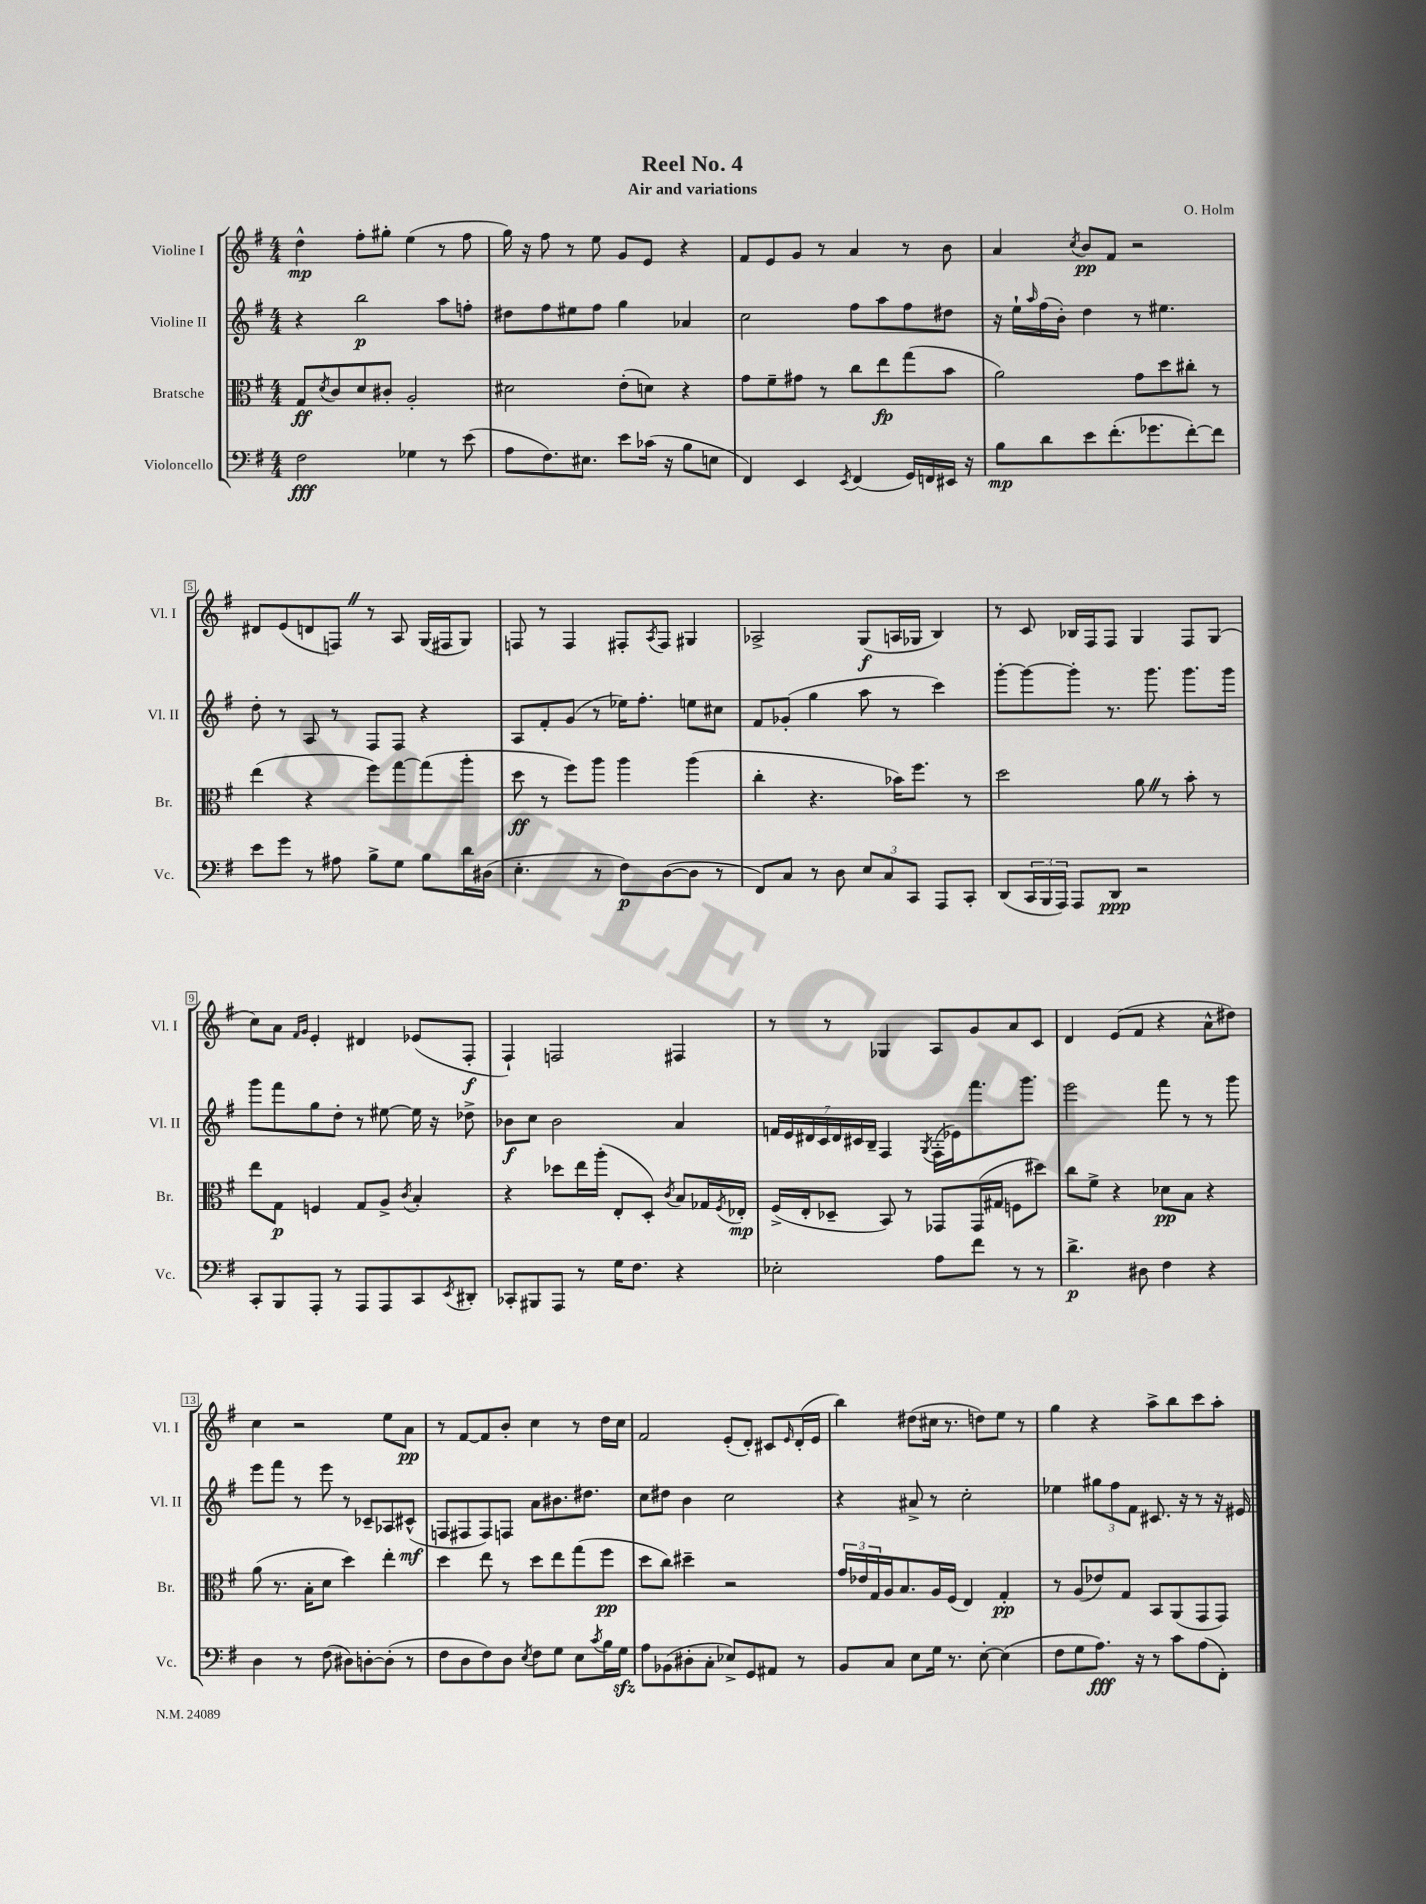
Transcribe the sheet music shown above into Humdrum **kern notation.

**kern	**dynam	**kern	**dynam	**kern	**dynam	**kern	**dynam
*part4	*part4	*part3	*part3	*part2	*part2	*part1	*part1
*staff4	*staff4	*staff3	*staff3	*staff2	*staff2	*staff1	*staff1
*I"Violoncello	*	*I"Bratsche	*	*I"Violine II	*	*I"Violine I	*
*I'Vc.	*	*I'Br.	*	*I'Vl. II	*	*I'Vl. I	*
*clefF4	*	*clefC3	*	*clefG2	*	*clefG2	*
*k[f#]	*	*k[f#]	*	*k[f#]	*	*k[f#]	*
*M4/4	*	*M4/4	*	*M4/4	*	*M4/4	*
=1	=1	=1	=1	=1	=1	=1	=1
2F#\	fff	8G/L	ff	4r	.	4dd^^\	mp
.	.	8qd/	.	.	.	.	.
.	.	8c/	.	.	.	.	.
.	.	8d/	.	2bb\	p	8ff#'\L	.
.	.	8c#X'/J	.	.	.	8gg#X'\J	.
4G-X\	.	2A'/	.	.	.	(4ee\	.
8r	.	.	.	8aa\L	.	8r	.
(8e\	.	.	.	8ffn'\J	.	8ff#\	.
=2	=2	=2	=2	=2	=2	=2	=2
8A\L	.	2d#X\	.	8dd#X\L	.	16gg\)	.
.	.	.	.	.	.	16r	.
8.F#\)	.	.	.	8ff#\	.	8ff#\	.
.	.	.	.	8ee#X\	.	8r	.
8.E#X\J	.	.	.	.	.	.	.
.	.	.	.	8ff#\J	.	8ee\	.
8e\L	.	(8e'\L	.	4gg\	.	8g/L	.
(16c-X\Jk	.	8dn\J)	.	.	.	8e/J	.
16r	.	.	.	.	.	.	.
8B\L	.	4r	.	4a-X/	.	4r	.
8En\J	.	.	.	.	.	.	.
=3	=3	=3	=3	=3	=3	=3	=3
4FF#/)	.	8g\L	.	2cc\	.	8f#/L	.
.	.	8f#~\	.	.	.	8e/	.
4EE/	.	8g#X\J	.	.	.	8g/J	.
.	.	8r	.	.	.	8r	.
8qEE/	.	.	.	.	.	.	.
(4FF#/	.	8cc\L	.	8ff#\L	.	4a/	.
.	.	8ee\	fp	8aa\	.	.	.
16GG/LL)	.	(8gg\	.	8ff#\	.	8r	.
16FFn/	.	.	.	.	.	.	.
16EE#X/JJ	.	8b\J	.	8dd#X\J	.	8b\	.
16r	.	.	.	.	.	.	.
=4	=4	=4	=4	=4	=4	=4	=4
8B\L	mp	2a\)	.	16r	.	4a/	.
.	.	.	.	16ee`\LL	.	.	.
.	.	.	.	16qqaa/	.	.	.
8d\	.	.	.	(16ff#\	.	.	.
.	.	.	.	16b'\JJ)	.	.	.
.	.	.	.	.	.	8qcc/	.
8e\	.	.	.	4dd\	.	8b/L	pp
(8.f#'\	.	.	.	.	.	8f#/J	.
.	.	8g\L	.	8r	.	2r	.
8.g-X\	.	.	.	.	.	.	.
.	.	8dd\	.	4.ee#X\	.	.	.
[8f#'\)	.	8cc#X'\J	.	.	.	.	.
8f#\J]	.	8r	.	.	.	.	.
!!LO:LB:g=z
=5	=5	=5	=5	=5	=5	=5	=5
8e\L	.	(4ee\	.	8dd'\	.	8d#X/L	.
8g\J	.	.	.	8r	.	(8e/	.
8r	.	4r	.	8A/	.	8dn/	.
8A#X\	.	.	.	8r	.	8FnZ/J)	.
8B^\L	.	8ff#\L)	.	8F#/L	.	8r	.
8G\J	.	[8gg\	.	8F#/J	.	8A/	.
8B\L	.	(8gg\]	.	4r	.	(16G/LL	.
.	.	.	.	.	.	16F#X/J	.
16d\L	.	8aa'\J	.	.	.	8G/J)	.
(16D#X\JJ	.	.	.	.	.	.	.
=6	=6	=6	=6	=6	=6	=6	=6
4.E'\	.	8dd\	ff	8A/L	.	8Fn/	.
.	.	8r	.	8f#'/	.	8r	.
.	.	8ff#\L)	.	(8g/J	.	4F/	.
8r	.	8aa\J	.	8r	.	.	.
8F#\L)	p	4aa\	.	16ee-X\KL)	.	8F#X'/L	.
.	.	.	.	8.ff#'\J	.	.	.
.	.	.	.	.	.	8qA/	.
([8D\	.	.	.	.	.	8F#/J	.
8D\J]	.	(4aa\	.	8een\L	.	4G#X/	.
8r	.	.	.	8cc#X\J	.	.	.
=7	=7	=7	=7	=7	=7	=7	=7
8FF#/L)	.	4cc'\	.	8f#/L	.	2A-X^/	.
8C/J	.	.	.	(8g-X'/J	.	.	.
8r	.	4.r	.	4gg\	.	.	.
8D\	.	.	.	.	.	.	.
12E/L	.	.	.	8aa\	.	(8G/L	f
12C/	.	.	.	.	.	.	.
.	.	16b-X\KL)	.	8r	.	16An/L	.
12CC/J	.	.	.	.	.	.	.
.	.	8.ff#\J	.	.	.	16G-X/JJ	.
8AAA/L	.	.	.	4ccc\)	.	4B/)	.
8CC'/J	.	8r	.	.	.	.	.
=8	=8	=8	=8	=8	=8	=8	=8
(8DD/L	.	2dd\	.	[8ggg'\L	.	8r	.
24CC/L	.	.	.	8ggg\_	.	8c/	.
24BBB/	.	.	.	.	.	.	.
24AAA/JJ)	.	.	.	.	.	.	.
8AAA/L	.	.	.	8ggg'\J]	.	16B-X/LL	.
.	.	.	.	.	.	16F#/J	.
8DD/J	ppp	.	.	8.r	.	8F#/J	.
2r	.	8aZ\	.	.	.	4G/	.
.	.	.	.	8.ggg\	.	.	.
.	.	8r	.	.	.	.	.
.	.	8b'\	.	8.ggg\L	.	8F#/L	.
.	.	8r	.	.	.	(8G/J	.
.	.	.	.	16ggg\Jk	.	.	.
!!LO:LB:g=z
=9	=9	=9	=9	=9	=9	=9	=9
8CC'/L	.	8ee\L	.	8ggg\L	.	8cc\L)	.
8BBB/	.	8G\J	p	8fff#\	.	8a\J	.
.	.	.	.	.	.	16qqf#/LL	.
.	.	.	.	.	.	16qqg/JJ	.
8AAA'/J	.	4Fn/	.	8gg\	.	4e'/	.
8r	.	.	.	8dd'\J	.	.	.
8AAA/L	.	8G/L	.	8r	.	4d#X/	.
8AAA/	.	8A^/J	.	[8ee#X\	.	.	.
.	.	8qc/	.	.	.	.	.
8CC/	.	4B'/	.	16ee#\]	.	(8e-X/L	.
.	.	.	.	16r	.	.	.
8qEE/	.	.	.	.	.	.	.
8DD#X'/J	.	.	.	8dd-X^\	.	8F#'/J	f
=10	=10	=10	=10	=10	=10	=10	=10
8CC-X'/L	.	4r	.	8b-X\L	f	4F#`/)	.
8BBB#X/	.	.	.	8cc\J	.	.	.
8AAA/J	.	8dd-X\L	.	2b-\	.	2Fn/	.
8r	.	16ee\L	.	.	.	.	.
.	.	(16aa'\JJ	.	.	.	.	.
16G\KL	.	8E'/L	.	.	.	.	.
8.F#\J	.	.	.	.	.	.	.
.	.	8D'/J)	.	.	.	.	.
.	.	8qc/	.	.	.	.	.
4r	.	8B/L	.	4a/	.	4F#X/	.
.	.	16G-X/L	.	.	.	.	.
.	.	8qF#/	.	.	.	.	.
.	.	16E-X'/JJ	mp	.	.	.	.
=11	=11	=11	=11	=11	=11	=11	=11
2E-X'\	.	(16F#^/LL	.	28fn/LL	.	8r	.
.	.	.	.	28e/	.	.	.
.	.	16E'/J	.	.	.	.	.
.	.	.	.	28d#X/	.	.	.
.	.	.	.	28c/	.	.	.
.	.	8D-X~/J	.	.	.	8r	.
.	.	.	.	28d#/	.	.	.
.	.	.	.	28c#X/	.	.	.
.	.	.	.	28B~/JJ	.	.	.
.	.	8BB/)	.	4F#/	.	4G-X/	.
.	.	8r	.	.	.	.	.
.	.	.	.	8qG/	.	.	.
8A\L	.	8GG-X/L	.	(16F#'\LL	.	8A/L	.
.	.	.	.	16e-X\J)	.	.	.
8f#\J	.	(16GG-/L	.	8.fff#\	.	8g/	.
.	.	16G#X/JJ	.	.	.	.	.
8r	.	8Fn\L	.	.	.	8a/	.
.	.	.	.	8.ggg\J	.	.	.
8r	.	8dd#X\J)	.	.	.	8c/J	.
=12	=12	=12	=12	=12	=12	=12	=12
4.d^\	p	8cc\L	.	2eee\	.	4d/	.
.	.	8f#^\J	.	.	.	.	.
.	.	4r	.	.	.	(8e/L	.
8D#X\	.	.	.	.	.	8f#/J	.
4F#\	.	8d-X\L	pp	8fff#\	.	4r	.
.	.	8B\J	.	8r	.	.	.
4r	.	4r	.	8r	.	8a^^\L	.
.	.	.	.	8ggg\	.	8dd#X\J)	.
!!LO:LB:g=z
=13	=13	=13	=13	=13	=13	=13	=13
4D\	.	(8a\	.	8eee\L	.	4cc\	.
.	.	8.r	.	8fff#\J	.	.	.
8r	.	.	.	8r	.	2r	.
.	.	16B'\KL	.	.	.	.	.
(8F#\	.	8d\J	.	8eee\	.	.	.
8D#X\L)	.	4dd\)	.	8r	.	.	.
[8Dn'\	.	.	.	8c-X~/L	.	.	.
(8D'\J]	.	4ee'\	.	8A-X/	.	8ee\L	.
8r	.	.	.	(8c#X^^/J	mf	8a\J	pp
=14	=14	=14	=14	=14	=14	=14	=14
8F#\L	.	4dd\	.	8Fn/L	.	8r	.
8D\	.	.	.	8F#X/	.	[8f#/L	.
8F#\)	.	8ee\	.	8F#/)	.	8f#/]	.
8D\J	.	8r	.	8Fn/J	.	8b'/J	.
8qE/	.	.	.	.	.	.	.
8F#\L	.	8dd\L	.	8a\L	.	4cc\	.
8G\J	.	8ee\	.	8.b#X\	.	.	.
8E\L	.	(8gg\	.	.	.	8r	.
.	.	.	.	8.dd#X\J	.	.	.
8qc/	.	.	.	.	.	.	.
16B\L	.	8ff#\J	pp	.	.	16dd\LL	.
16Gzz\JJ	.	.	.	.	.	16cc\JJ	.
=15	=15	=15	=15	=15	=15	=15	=15
8A\L	.	8dd\L	.	8cc\L	.	2f#/	.
(8BB-X\	.	8cc\J)	.	8dd#X\J	.	.	.
8D#X'\	.	4dd#X~\	.	4b\	.	.	.
8C'\J	.	.	.	.	.	.	.
8E-X^/L)	.	2r	.	2cc\	.	(8e'/L	.
8GG/	.	.	.	.	.	8d'/J)	.
8AA#X/J	.	.	.	.	.	8c#X/L	.
.	.	.	.	.	.	16qqe/	.
8r	.	.	.	.	.	(16d'/L	.
.	.	.	.	.	.	16e/JJ	.
=16	=16	=16	=16	=16	=16	=16	=16
8BB/L	.	24g/LL	.	4r	.	4bb\)	.
.	.	24e-X/	.	.	.	.	.
.	.	24G/	.	.	.	.	.
8C/J	.	16A/J	.	.	.	.	.
.	.	8.B/	.	.	.	.	.
8E\L	.	.	.	8a#X^/	.	(8dd#X\L	.
16G\Jk	.	16A/L	.	8r	.	16cc#X\Jk	.
8.r	.	(16F#/JJ	.	.	.	8.r	.
.	.	4E/)	.	2cc'\	.	.	.
[8E'\	.	.	.	.	.	8ddn\L)	.
(4E\]	.	4G'/	pp	.	.	8ee\J	.
.	.	.	.	.	.	8r	.
=17	=17	=17	=17	=17	=17	=17	=17
8F#\L	.	8r	.	4ee-X\	.	4gg\	.
8G\	.	(8A/L	.	.	.	.	.
8.A\J)	fff	8e-X/)	.	12gg#X\L	.	4r	.
.	.	.	.	12ff#\	.	.	.
.	.	8G/J	.	.	.	.	.
.	.	.	.	12f#\J	.	.	.
16r	.	.	.	.	.	.	.
8r	.	8BB/L	.	8.c#X/	.	8aa^\L	.
8c\L	.	(8AA/	.	.	.	8bb\	.
.	.	.	.	16r	.	.	.
(8A\	.	8GG/	.	8r	.	8ccc\	.
8FF#'\J)	.	8GG/J)	.	16r	.	8aa'\J	.
.	.	.	.	16e#X/	.	.	.
==	==	==	==	==	==	==	==
*-	*-	*-	*-	*-	*-	*-	*-
